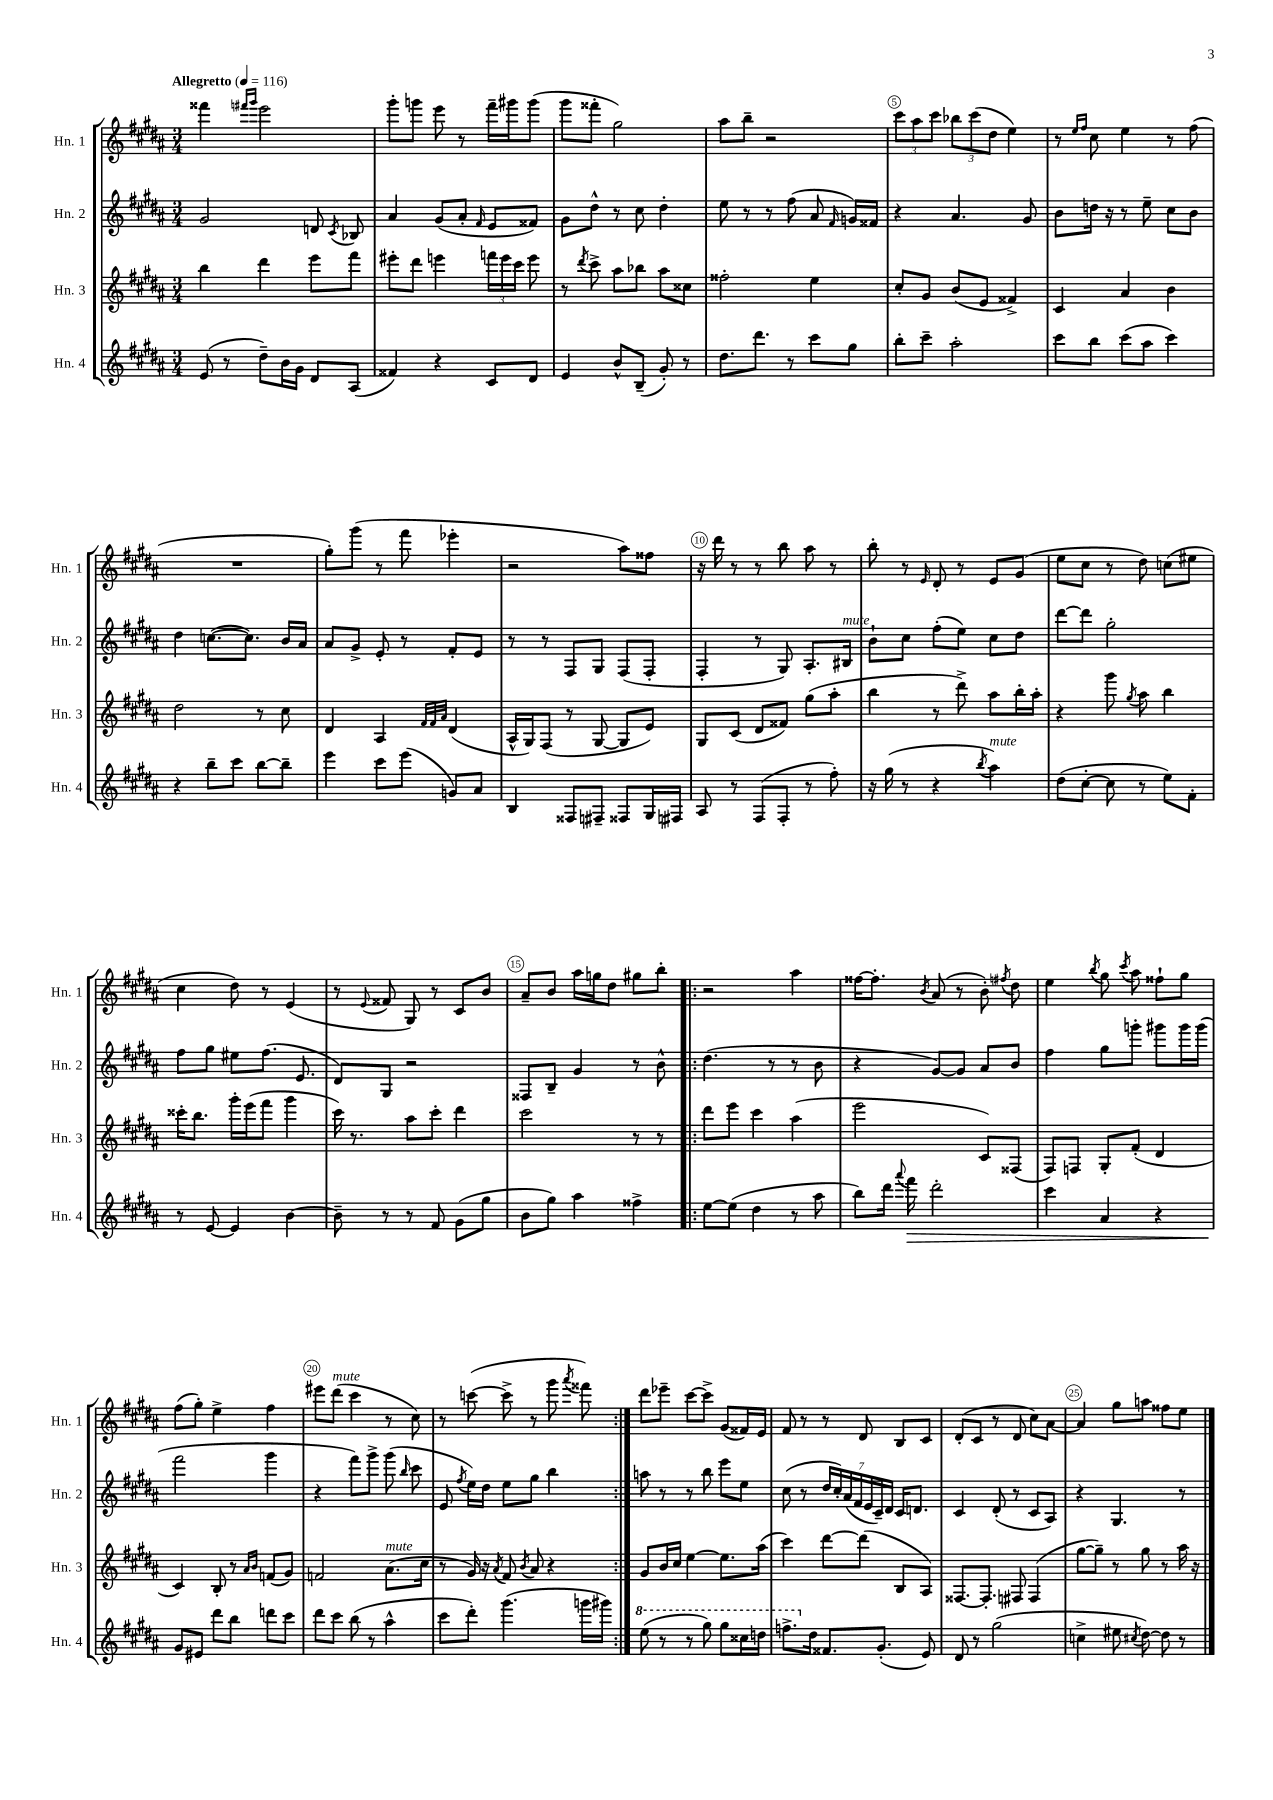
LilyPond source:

<<
\new StaffGroup <<
\new Staff = "s0" \with { instrumentName = "Hn. 1" shortInstrumentName = "Hn. 1" } {
    \clef treble \key b \major \numericTimeSignature \time 3/4 \tempo "Allegretto" 4 = 116
    \autoBeamOff fisis'''4 \grace { fis'''16[ gis'''16] } e'''2 |
    gis'''8[-. g'''8] e'''8 r8 fis'''16[-- gis'''16 gis'''8]( |
    gis'''8[ fisis'''8]-. gis''2) |
    ais''8[ b''8]-- r2 |
    \tuplet 3/2 { cis'''8[ ais''8 cis'''8] } \tuplet 3/2 { bes''8[ cis'''8( dis''8] } e''4) |
    r8 \grace { e''16[ fis''16] } cis''8 e''4 r8 fis''8( |
    R2. |
    gis''8[-.) gis'''8]( r8 fis'''8 ees'''4-. |
    r2 ais''8[) fisis''8] |
    r16 dis'''16 r8 r8 b''8 ais''8 r8 |
    b''8-. r8 \grace { e'16 } dis'8-. r8 e'8[ gis'8]( |
    e''8[ cis''8] r8 dis''8) c''8[( eis''8] |
    cis''4 dis''8) r8 e'4( |
    r8 \appoggiatura { e'8 } fisis'8 gis8) r8 cis'8[ b'8] |
    ais'8[-- b'8] ais''16[ g''16 dis''8] gis''8[ b''8]-. |
    \repeat volta 2 { r2 ais''4 |
    fisis''16[~ fisis''8.]-. \acciaccatura { b'8 } ais'8( r8 b'8-.) \acciaccatura { fis''8 } dis''8 |
    e''4 \acciaccatura { b''8 } gis''8 \acciaccatura { cis'''8 } ais''8 fisis''8[-! gis''8] |
    fis''8[( gis''8]-.) e''4-> fis''4 |
    eis'''8[ dis'''8]^\markup { \italic "mute" }( cis'''4 r8 cis''8) |
    r8 c'''8~( c'''8-> r8 gis'''8 \acciaccatura { ais'''8 } fisis'''8) | }
    dis'''8[ ees'''8]-- cis'''8[~ cis'''8]-> gis'8[( fisis'16) e'16] |
    fis'8 r8 r8 dis'8 b8[ cis'8] |
    dis'8[-.( cis'8] r8 dis'8 cis''8[) ais'8]~ |
    ais'4 gis''8[ a''8] fisis''8[ e''8] \bar "|." |
}
\new Staff = "s1" \with { instrumentName = "Hn. 2" shortInstrumentName = "Hn. 2" } {
    \clef treble \key b \major \numericTimeSignature \time 3/4
    \autoBeamOff gis'2 d'8 \acciaccatura { cis'8 } bes8 |
    ais'4 gis'8[( ais'8]-. \grace { fis'16 } e'8[ fisis'8]) |
    gis'8[ dis''8]-^ r8 cis''8 dis''4-. |
    e''8 r8 r8 fis''8( ais'8 \grace { fis'16 } g'16[) fisis'16] |
    r4 ais'4. gis'8 |
    b'8[ d''16] r16 r8 e''8-- cis''8[ b'8] |
    dis''4 c''8.[~( c''8.]) b'16[ ais'16] |
    ais'8[ gis'8]-> e'8-. r8 fis'8[-. e'8] |
    r8 r8 fis8[ gis8] fis8[( fis8]-. |
    fis4-. r8 gis8) ais8.[-. bis16]^\markup { \italic "mute" } |
    b'8[-! cis''8] fis''8[-.( e''8]) cis''8[ dis''8] |
    dis'''8[~ dis'''8] gis''2-. |
    fis''8[ gis''8] eis''8[ fis''8.]( e'8. |
    dis'8[) gis8] r2 |
    fisis8[ b8]-- gis'4 r8 b'8-^ |
    \repeat volta 2 { dis''4.( r8 r8 b'8 |
    r4 gis'8[~) gis'8] ais'8[ b'8] |
    fis''4 gis''8[ g'''8]-. gis'''8[ gis'''16 gis'''16]( |
    fis'''2 gis'''4 |
    r4 fis'''8[) gis'''8]-> gis'''8( \grace { b''16 } cis'''8 |
    e'8 \acciaccatura { fis''8 } e''16[) dis''16] e''8[ gis''8] b''4 | }
    a''8 r8 r8 b''8 e'''8[ e''8] |
    cis''8( r8 \tuplet 7/4 { dis''16[ cis''16-.) ais'16( fis'16 e'16 cis'16--) dis'16] } cis'16[ d'8.] |
    cis'4 dis'8-.( r8 cis'8[ ais8]) |
    r4 gis4. r8 \bar "|." |
}
\new Staff = "s2" \with { instrumentName = "Hn. 3" shortInstrumentName = "Hn. 3" } {
    \clef treble \key b \major \numericTimeSignature \time 3/4
    \autoBeamOff b''4 dis'''4 e'''8[ fis'''8] |
    eis'''8[-. dis'''8] e'''4 \tuplet 3/2 { f'''16[ e'''16 cis'''16] } e'''8 |
    r8 \acciaccatura { dis'''8 } cis'''8-> ais''8[ bes''8] ais''8[ cisis''8] |
    fisis''2-. e''4 |
    cis''8[-. gis'8] b'8[( e'8] fisis'4->) |
    cis'4 ais'4 b'4 |
    dis''2 r8 cis''8 |
    dis'4 ais4 \grace { fis'32[ fis'32 ais'32] } dis'4( |
    ais16[-^ gis16) fis8]( r8 gis8~ gis8[ e'8]) |
    gis8[ cis'8]( dis'8[ fisis'8]) gis''8[( ais''8]-. |
    b''4 r8 dis'''8->) ais''8[ b''16-. ais''16]-. |
    r4 gis'''8 \acciaccatura { gis''8 } ais''8 b''4 |
    cisis'''16[-. b''8.] gis'''16[-. e'''16( fis'''8] gis'''4 |
    cis'''16) r8. ais''8[ cis'''8]-. dis'''4 |
    cis'''2 r8 r8 |
    \repeat volta 2 { dis'''8[ e'''8] cis'''4 ais''4( |
    e'''2 cis'8[) fisis8]( |
    fis8[) f8] gis8[-. fis'8]-.( dis'4 |
    cis'4) b8-. r8 \grace { ais'16[ b'16] } f'8[( gis'8]) |
    f'2 ais'8.[^\markup { \italic "mute" }( cis''16] |
    r8 gis'16) r16 \acciaccatura { ais'8 } fis'8 \acciaccatura { b'8 } ais'8 r4 | }
    gis'8[ b'16 cis''16] e''4~ e''8.[ ais''16]( |
    cis'''4) dis'''8[~ dis'''8]( b8[ ais8]) |
    fisis8.[~ fisis8.]-. fis8 fis4( |
    gis''8[~ gis''8]--) r8 gis''8 r8 ais''16 r16 \bar "|." |
}
\new Staff = "s3" \with { instrumentName = "Hn. 4" shortInstrumentName = "Hn. 4" } {
    \clef treble \key b \major \numericTimeSignature \time 3/4
    \autoBeamOff e'8( r8 dis''8[--) b'16 gis'16] dis'8[ ais8]( |
    fisis'4) r4 cis'8[ dis'8] |
    e'4 b'8[-^ b8]--( gis'8-.) r8 |
    dis''8.[ dis'''8.] r8 cis'''8[ gis''8] |
    b''8[-. cis'''8]-- ais''2-. |
    cis'''8[ b''8] cis'''8[( ais''8] cis'''4) |
    r4 b''8[-- cis'''8] b''8[~ b''8]-- |
    e'''4 cis'''8[ e'''8]( g'8[) ais'8] |
    b4 fisis8[ fis8]-- fisis8[ gis16 fis16] |
    ais8 r8 fis8[( fis8]-. r8 fis''8-.) |
    r16 gis''16( r8 r4 \acciaccatura { b''8 } ais''4^\markup { \italic "mute" }) |
    dis''8[( cis''8]~-. cis''8 r8 e''8[) fis'8]-. |
    r8 e'8~ e'4 b'4~ |
    b'8-- r8 r8 fis'8 gis'8[( gis''8] |
    b'8[ gis''8]) ais''4 fisis''4-> |
    \repeat volta 2 { e''8[~ e''8]( dis''4 r8 ais''8 |
    b''8[) dis'''16] \appoggiatura { ais'''8 } fis'''16\> dis'''2-. |
    cis'''4 ais'4 r4 |
    gis'8[\! eis'8] dis'''8[ b''8] d'''8[ cis'''8] |
    dis'''8[ cis'''8] b''8( r8 ais''4-^ |
    cis'''8[ dis'''8]-.) gis'''4.( g'''16[ gis'''16]) | }
    \ottava #1 e'''8( r8 r8 gis'''8) gis'''8[ cisis'''16 d'''16] |
    f'''8.[-> \ottava #0 dis''16] fisis'8.[ gis'8.]-.( e'8) |
    dis'8 r8 gis''2( |
    c''4-> eis''8 \acciaccatura { cis''8 } dis''8~) dis''8 r8 \bar "|." |
}
>>
>>
\layout { \context { \Score \override BarNumber.break-visibility = ##(#f #t #t) barNumberVisibility = #(every-nth-bar-number-visible 5) \override BarNumber.stencil = #(make-stencil-circler 0.1 0.3 ly:text-interface::print) } }
